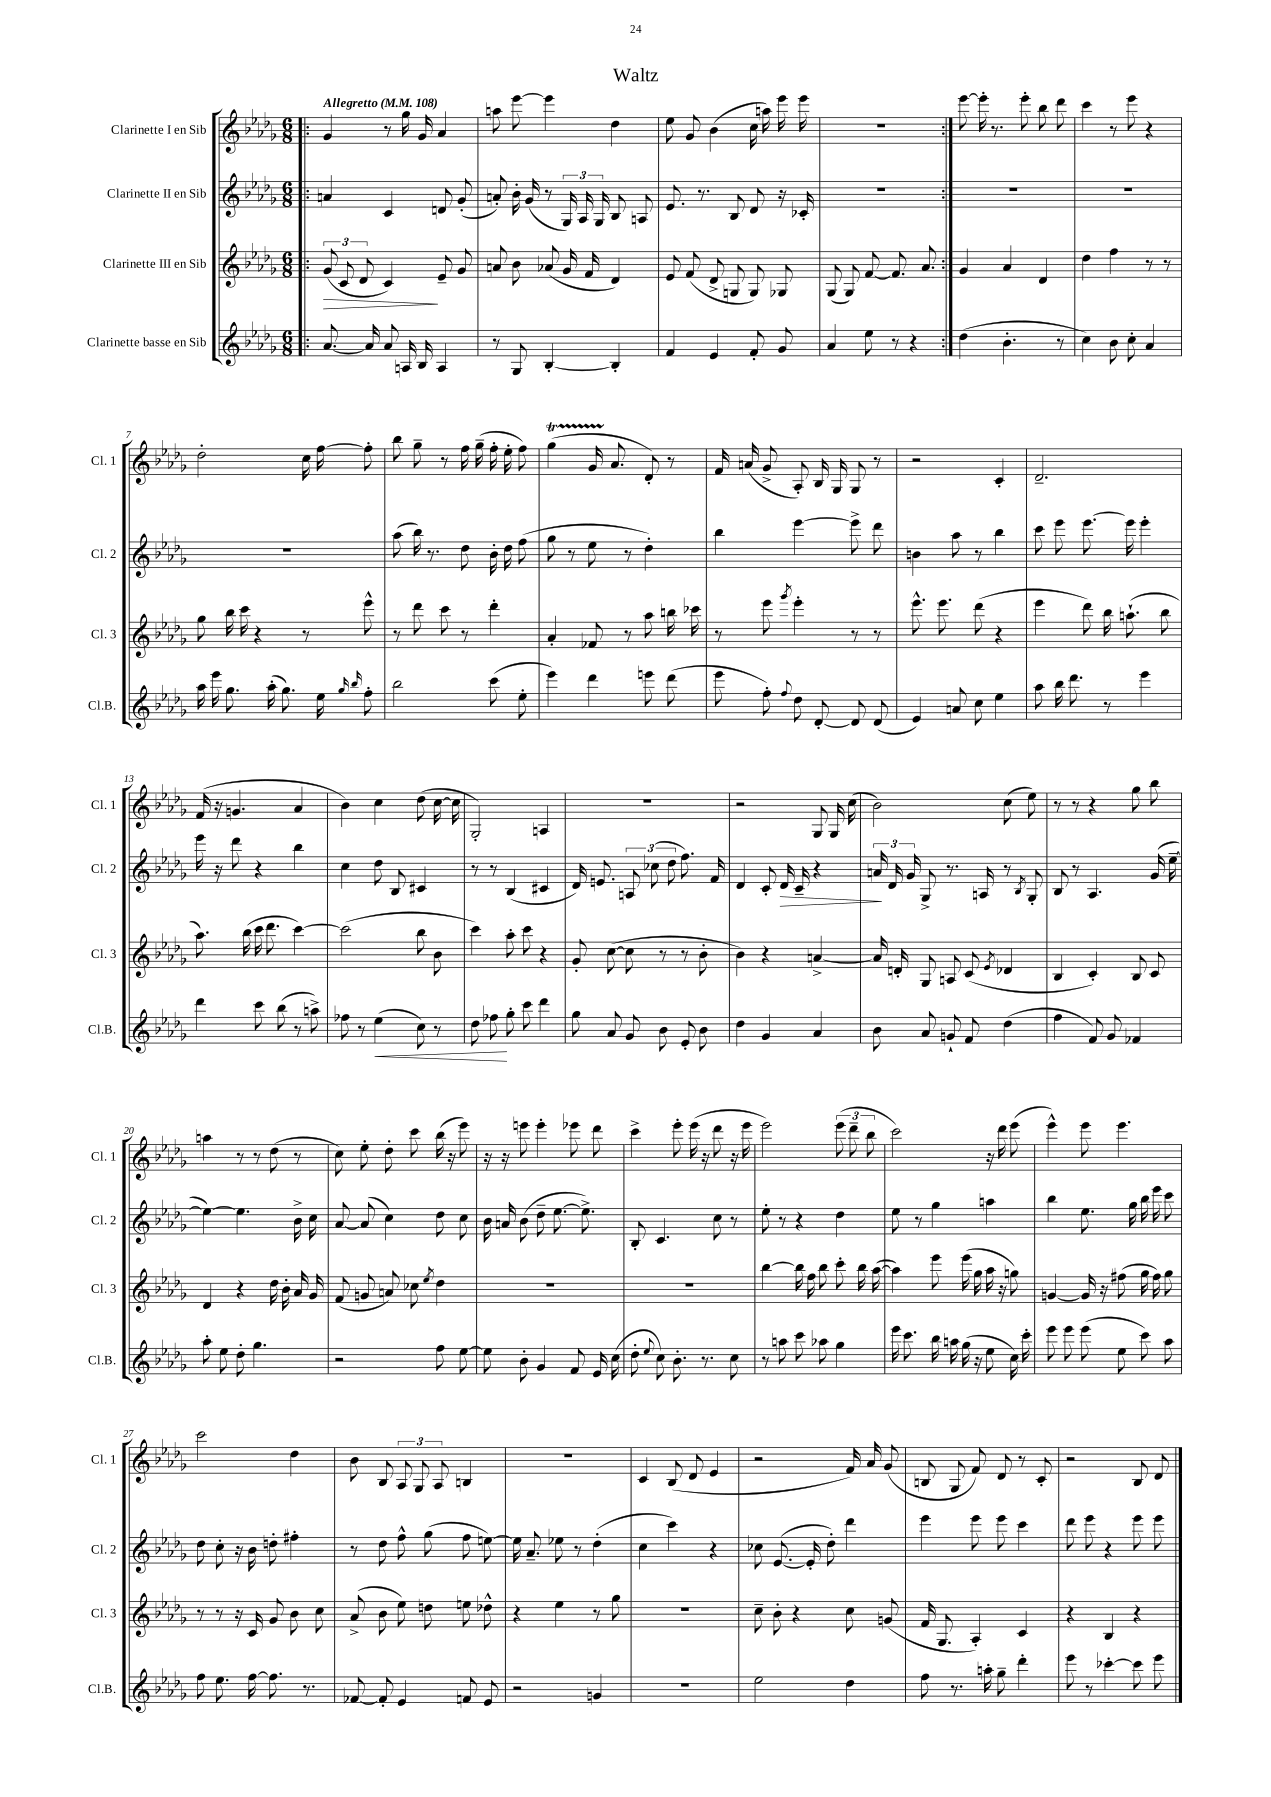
\header { title = "Waltz" }
<<
\new StaffGroup <<
\new Staff = "s0" \with { instrumentName = "Clarinette I en Sib" shortInstrumentName = "Cl. 1" } {
    \clef treble \key des \major \numericTimeSignature \time 6/8 \tempo "Allegretto" 4 = 108
    \autoBeamOff \repeat volta 2 { \bar ".|:" ges'4 r8 ges''16 ges'16 aes'4 |
    a''8 ees'''8~ ees'''4 des''4 |
    ees''8 ges'8 bes'4( c''16 a''16) ees'''16 ees'''16 |
    R2. | }
    ees'''8~ ees'''16-. r8. ees'''8-. bes''8 des'''8 |
    c'''4 r8 ees'''8 r4 |
    des''2-. c''16 f''16~ f''8-. |
    bes''8 ges''8-- r8 f''16 ges''16--( f''16-. ees''16-. f''8) |
    ges''4\startTrillSpan( ges'16 aes'8.\stopTrillSpan des'8-.) r8 |
    f'16 a'16( ges'8-> aes8-.) bes16 ges16 ges8 r8 |
    r2 c'4-. |
    des'2.-- |
    f'16( r16 g'4. aes'4 |
    bes'4) c''4 des''8( c''16~ c''16 |
    ges2-.) a4 |
    R2. |
    r2 ges8 ges16 c''16( |
    bes'2) c''8( ees''8) |
    r8 r8 r4 ges''8 bes''8 |
    a''4 r8 r8 des''8( r8 |
    c''8) ees''8-. des''8-. c'''8 bes''16( r16 ees'''8) |
    r16 r16 e'''8 e'''4-. ees'''8 des'''8 |
    c'''4-> ees'''8-. ees'''16( r16 des'''8 r16 ees'''16 |
    ees'''2) \tuplet 3/2 { ees'''8( des'''8-- bes''8 } |
    c'''2) r16 des'''16 ees'''8( |
    ees'''4-^) ees'''8 ees'''4. |
    c'''2 des''4 |
    bes'8 bes8 \tuplet 3/2 { aes8 ges8 aes8 } b4 |
    R2. |
    c'4 bes8( des'8 ees'4 |
    r2 f'16) aes'16 ges'8( |
    b8 ges8 f'8) des'8 r8 c'8-. |
    r2 bes8 des'8 \bar "|." |
}
\new Staff = "s1" \with { instrumentName = "Clarinette II en Sib" shortInstrumentName = "Cl. 2" } {
    \clef treble \key des \major \numericTimeSignature \time 6/8
    \autoBeamOff \repeat volta 2 { \bar ".|:" a'4 c'4 d'8 ges'8-.( |
    a'8-.) bes'16-. ges'16( r8 \tuplet 3/2 { ges16) aes16 ges16 } bes8 a8 |
    ees'8. r8. bes8 des'8 r16 ces'16-. |
    R2. | }
    R2. |
    R2. |
    R2. |
    aes''8( bes''16) r8. des''8 bes'16-. des''16 f''8( |
    ges''8 r8 ees''8 r8 des''4-.) |
    bes''4 ees'''4~ ees'''8-> des'''8 |
    b'4 aes''8 r8 bes''4 |
    c'''8 ees'''8 ees'''8.~ ees'''16 ees'''4-. |
    ees'''16 r16 des'''8 r4 bes''4 |
    c''4 des''8 bes8 cis'4 |
    r8 r8 bes4( cis'4 |
    des'16) e'8. \tuplet 3/2 { a8 ces''8( des''8 } f''8.) f'16 |
    des'4 c'8-. des'16\> c'16-- r4 |
    \tuplet 3/2 { a'16\! des'16 ges'16 } ges8-> r8. a16 r8 \acciaccatura { bes8 } ges8-. |
    bes8 r8 aes4. ges'16( ees''16~-- |
    ees''4~) ees''4. bes'16-> c''16 |
    aes'8~ aes'8( c''4) des''8 c''8 |
    bes'16 a'16 bes'8( des''8-- ees''8.~ ees''8.->) |
    bes8-. c'4. c''8 r8 |
    ees''8-. r8 r4 des''4 |
    ees''8 r8 ges''4 a''4 |
    bes''4 ees''8. ges''16 bes''16 ees'''16 c'''8 |
    des''8 c''8-. r16 bes'16 d''8-. fis''4-. |
    r8 des''8 f''8-^ ges''8( f''8 e''8~) |
    e''16 aes'8.-- ees''8 r8 des''4-.( |
    c''4 c'''4) r4 |
    ces''8 ees'8.~( ees'16-. des''8-.) des'''4 |
    ees'''4 ees'''8 ees'''8 c'''4 |
    des'''8 ees'''8 r4 ees'''8 ees'''8 \bar "|." |
}
\new Staff = "s2" \with { instrumentName = "Clarinette III en Sib" shortInstrumentName = "Cl. 3" } {
    \clef treble \key des \major \numericTimeSignature \time 6/8
    \autoBeamOff \repeat volta 2 { \bar ".|:" \tuplet 3/2 { ges'8\>( c'8 des'8 } c'4\!) ees'8-- ges'8 |
    a'8 bes'8 aes'8( ges'16 f'16 des'4) |
    ees'8 f'8( des'8-> g8 g8) ges8 |
    ges8( ges8) f'8~ f'8. aes'8. | }
    ges'4 aes'4 des'4 |
    des''4 f''4 r8 r8 |
    ges''8 bes''16 c'''16 r4 r8 ees'''8-^ |
    r8 des'''8 c'''8 r8 des'''4-. |
    aes'4-. fes'8 r8 aes''8 b''16 ces'''16 |
    r8 ees'''8 \acciaccatura { ges'''8 } ees'''4-. r8 r8 |
    ees'''8.-^ ees'''8. des'''8( r4 |
    ees'''4 des'''8) bes''16 a''8.-!( bes''8 |
    aes''8.) bes''16( c'''16 des'''8. c'''4~) |
    c'''2( bes''8 bes'8 |
    c'''4) aes''8-. c'''8 r4 |
    ges'8-. c''8~( c''8 r8 r8 bes'8-. |
    bes'4) r4 a'4~-> |
    a'16 d'16-. ges8 a8 c'8( \acciaccatura { ees'8 } des'4 |
    bes4 c'4-.) bes8 c'8 |
    des'4 r4 des''16 bes'16-. aes'16 ges'16 |
    f'8( g'8 a'8) ces''8 \acciaccatura { ees''8 } des''4 |
    R2. |
    R2. |
    bes''4~ bes''16 f''16 bes''8 c'''8-. bes''16 aes''16~( |
    aes''4) ees'''8 ees'''16( ges''16 aes''16 r16 g''8) |
    g'4~ g'16 r16 fis''8( ges''16 fis''16) ges''8 |
    r8 r8 r16 c'16 ges'8 bes'8 c''8 |
    aes'8->( bes'8 ees''8) d''8 e''8 des''8-^ |
    r4 ees''4 r8 ges''8 |
    R2. |
    c''8-- bes'8-. r4 c''8 g'8( |
    f'16 ges8. aes4-.) c'4 |
    r4 bes4 r4 \bar "|." |
}
\new Staff = "s3" \with { instrumentName = "Clarinette basse en Sib" shortInstrumentName = "Cl.B." } {
    \clef treble \key des \major \numericTimeSignature \time 6/8
    \autoBeamOff \repeat volta 2 { \bar ".|:" aes'8.~ aes'16 aes'8 a16 bes16 a4 |
    r8 ges8 bes4~-. bes4-. |
    f'4 ees'4 f'8-. ges'8 |
    aes'4 ees''8 r8 r4 | }
    des''4( bes'4.-. r8 |
    c''4) bes'8 c''8-. aes'4 |
    aes''16 ees'''16 ges''8. aes''16-.( ges''8.) ees''16 \grace { ges''16 bes''16 } f''8-. |
    bes''2 c'''8( ees''8-. |
    ees'''4) des'''4 e'''8 des'''8( |
    ees'''8 f''8-.) \appoggiatura { f''8 } des''8 des'8~-. des'8 des'8( |
    ees'4) a'8 c''8 ees''4 |
    aes''8 bes''16 des'''8. r8 ees'''4 |
    des'''4 c'''8 bes''8( r8 a''8->) |
    fes''8 r8 ees''4\<( c''8) r8 |
    des''8 fes''8\! ges''8-. c'''8 des'''4 |
    ges''8 aes'8 ges'8 bes'8 ees'8-. bes'8 |
    des''4 ges'4 aes'4 |
    bes'8 aes'8 g'8-! f'8 des''4( |
    f''4 f'8) ges'8 fes'4 |
    aes''8-. ees''8 des''8-. ges''4. |
    r2 f''8 ees''8~ |
    ees''8 bes'8-. ges'4 f'8 ees'16 c''16( |
    des''8-. \appoggiatura { ees''8 } c''8) bes'8.-. r8. c''8 |
    r8 a''8 c'''8 aes''8 ges''4 |
    ees'''16 c'''8. bes''16 a''16 ges''16( r16 ees''8 c''16) c'''16-. |
    ees'''8 ees'''8 ees'''8( ees''8 c'''8) aes''8 |
    f''8 ees''8. f''16~ f''8. r8. |
    fes'8~ fes'8-. ees'4 f'8 ees'8 |
    r2 g'4 |
    r2. |
    ees''2 des''4 |
    f''8 r8. a''16-. ges''8-- des'''4-. |
    ees'''8 r8 ces'''4~-. ces'''8 ees'''8 \bar "|." |
}
>>
>>
